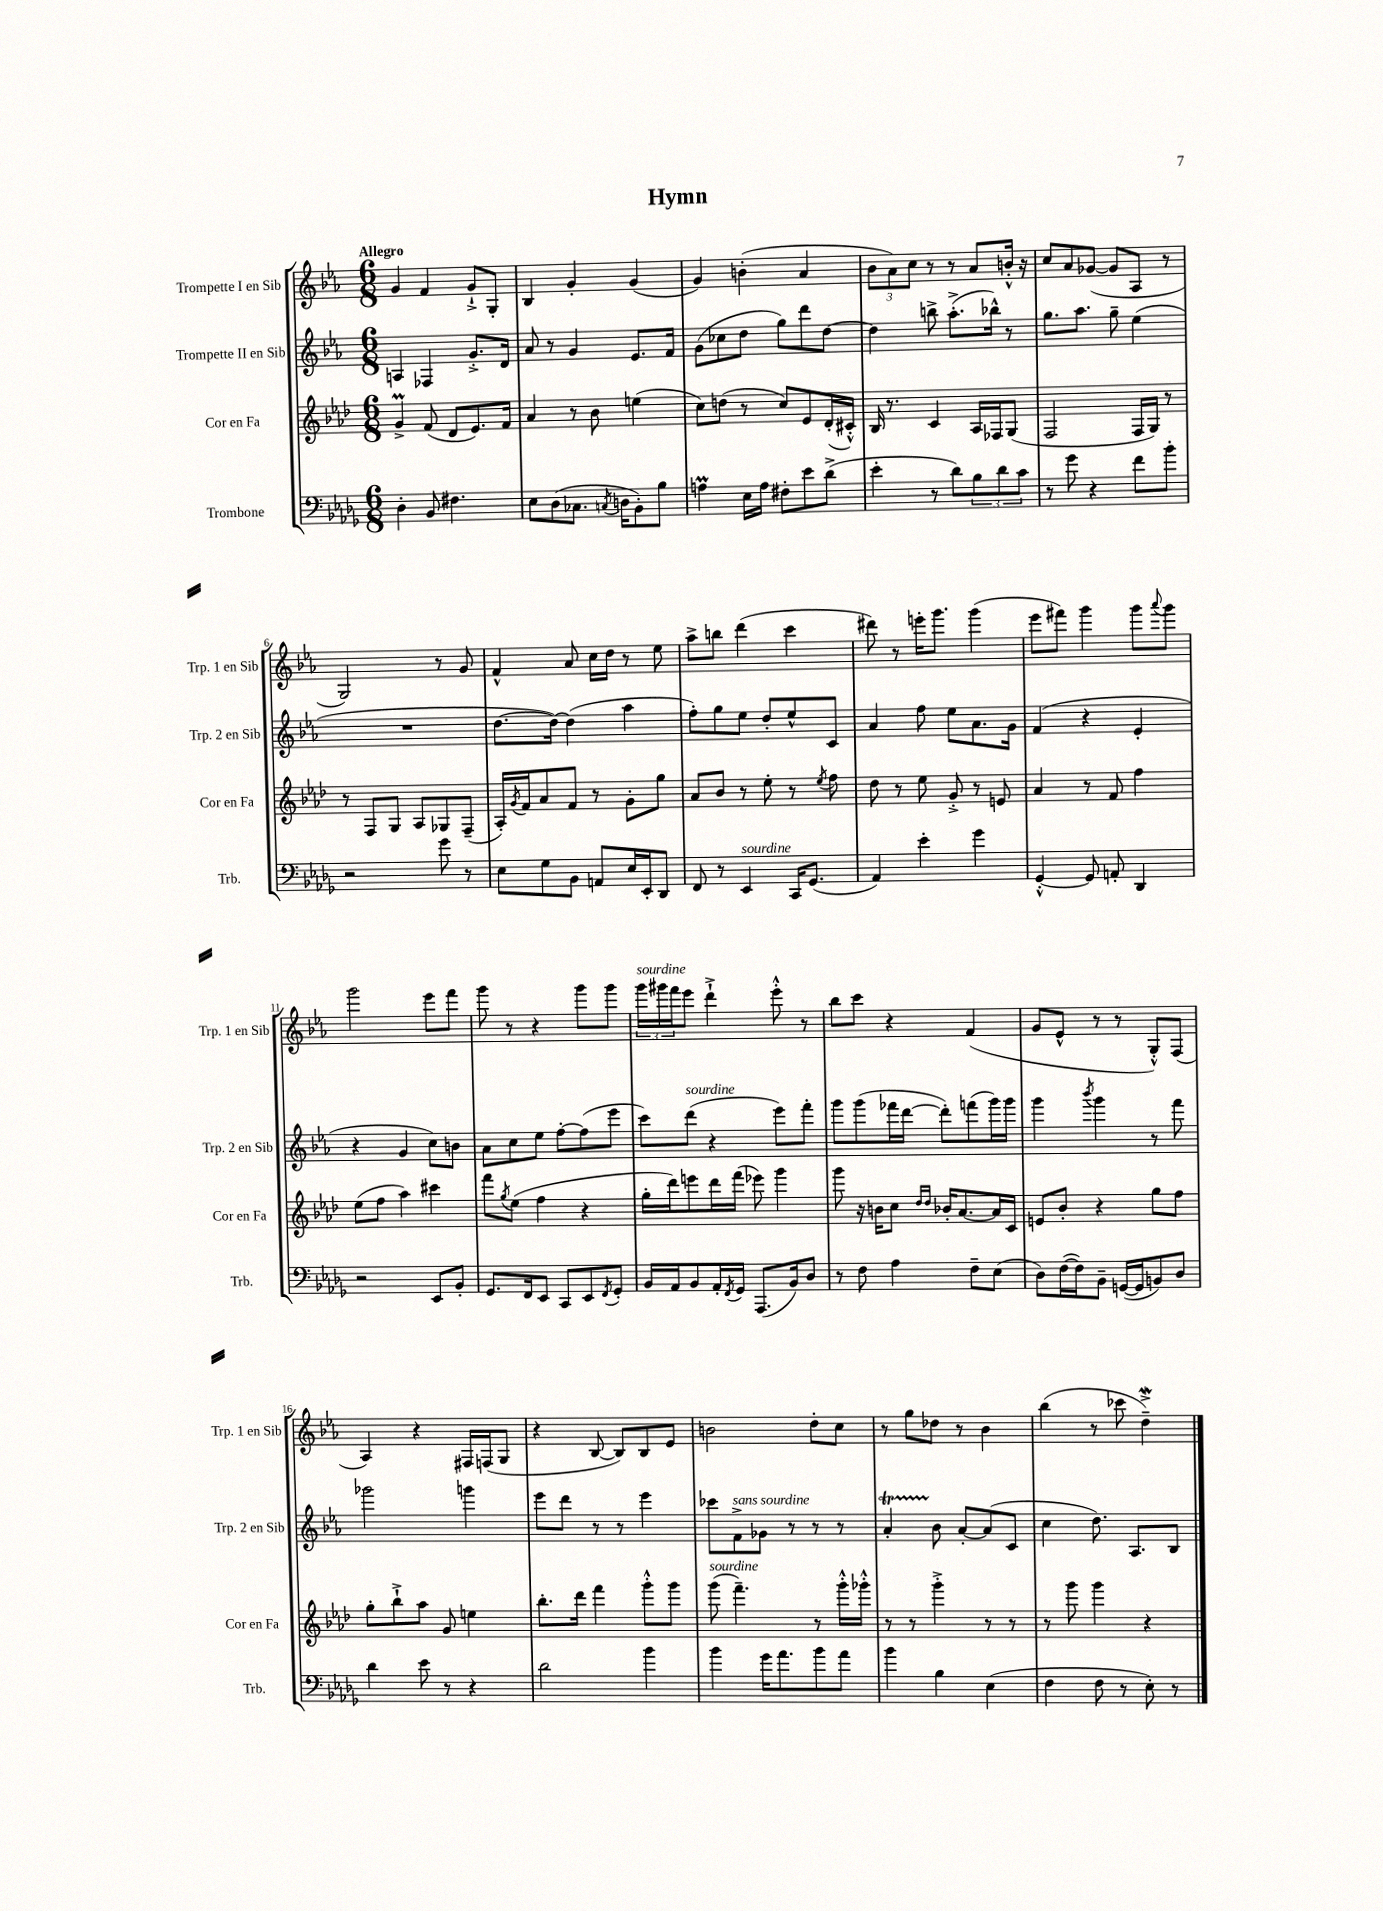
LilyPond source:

\header { title = "Hymn" }
<<
\new StaffGroup <<
\new Staff = "s0" \with { instrumentName = "Trompette I en Sib" shortInstrumentName = "Trp. 1 en Sib" } {
    \clef treble \key ees \major \numericTimeSignature \time 6/8 \tempo "Allegro"
    g'4 f'4 g'8-!-> g8-. |
    bes4 g'4-. g'4( |
    g'4) b'4-.( aes'4 |
    \tuplet 3/2 { bes'8 aes'8) c''8 } r8 r8 aes'8 b'16-.-^ r16 |
    c''8 aes'8 ges'8~( ges'8 aes8 r8 |
    g2) r8 g'8 |
    f'4-^ aes'8 c''16 d''16 r8 ees''8 |
    aes''8-> b''8 d'''4( c'''4 |
    dis'''8) r8 e'''16-. g'''8. g'''4( |
    ees'''8 fis'''8) g'''4 g'''8 \appoggiatura { aes'''8 } g'''8 |
    g'''2 ees'''8 f'''8 |
    g'''8 r8 r4 g'''8 g'''8 |
    \tuplet 3/2 { g'''16^\markup { \italic "sourdine" } gis'''16 f'''16 } ees'''8 d'''4-!-> ees'''8-.-^ r8 |
    bes''8 c'''8 r4 f'4( |
    g'8 ees'8-^ r8 r8 g8-.-^) f8( |
    aes4) r4 fis16 f16( g8 |
    r4 bes8~ bes8) bes8 ees'8 |
    b'2 d''8-. c''8 |
    r8 g''8 des''8 r8 bes'4 |
    bes''4( r8 ces'''8 d''4--->\mordent) \bar "|." |
}
\new Staff = "s1" \with { instrumentName = "Trompette II en Sib" shortInstrumentName = "Trp. 2 en Sib" } {
    \clef treble \key ees \major \numericTimeSignature \time 6/8
    a4 fes4 g'8.-.-> d'16 |
    aes'8 r8 g'4 ees'8. f'16 |
    g'8( ces''8 d''8 g''8) d'''8 d''8~ |
    d''4 b''8-> aes''8.-.->( bes''16-^) r8 |
    g''8. aes''8. g''8-- ees''4( |
    R2. |
    d''8.~ d''16~) d''4( aes''4 |
    f''8-.) g''8 ees''8 d''8-. ees''8-^ c'8 |
    aes'4 f''8 ees''8 aes'8. g'16 |
    f'4( r4 ees'4-. |
    r4 g'4 c''8) b'8 |
    aes'8 c''8 ees''8 f''8~-. f''8( ees'''8 |
    c'''8) d'''8^\markup { \italic "sourdine" }( r4 ees'''8) f'''8-. |
    g'''8 g'''8( fes'''16 d'''16~ d'''8-.) f'''8( g'''16) g'''16 |
    g'''4 \acciaccatura { bes'''8 } g'''4 r8 f'''8 |
    ges'''2 g'''4 |
    ees'''8 d'''8 r8 r8 ees'''4 |
    ces'''8 f'8->^\markup { \italic "sans sourdine" } ges'8 r8 r8 r8 |
    aes'4-.\startTrillSpan bes'8\stopTrillSpan aes'8~-. aes'8( c'8 |
    c''4 d''8.) aes8. bes8 \bar "|." |
}
\new Staff = "s2" \with { instrumentName = "Cor en Fa" shortInstrumentName = "Cor en Fa" } {
    \clef treble \key aes \major \numericTimeSignature \time 6/8
    g'4->\prall f'8( des'8 ees'8.) f'16 |
    aes'4 r8 bes'8 e''4( |
    c''8) d''8( r8 c''8) ees'8 des'16-.( cis'16-.-^) |
    bes16 r8. c'4 aes16 fes16 g8( |
    f2 f16 g16) r8 |
    r8 f8 g8 aes8 ges8 f8--( |
    aes16-.) \acciaccatura { g'8 } f'16 aes'8 f'8 r8 g'8-. g''8 |
    aes'8 bes'8 r8 ees''8-. r8 \acciaccatura { ees''8 } f''8 |
    des''8 r8 ees''8 g'8-.-> r8 e'8 |
    aes'4 r8 f'8 f''4 |
    ees''8( f''8 aes''4) cis'''4 |
    f'''8 \acciaccatura { g''8 } ees''8( f''4 r4 |
    g''16-. des'''16) e'''8 des'''16 f'''16( ees'''8) g'''4 |
    g'''8 r16 b'16 c''8 \grace { des''16 des''16 } bes'16-. aes'8.~ aes'16 c'16 |
    e'8 bes'8-. r4 g''8 f''8 |
    g''8-. bes''8-!-> aes''8 g'8 e''4 |
    bes''8.-. des'''16 f'''4 g'''8-.-^ g'''8 |
    g'''8^\markup { \italic "sourdine" }( f'''4.--) r8 g'''16-.-^ ges'''16-.-^ |
    r8 r8 g'''4-.-> r8 r8 |
    r8 g'''8 g'''4 r4 \bar "|." |
}
\new Staff = "s3" \with { instrumentName = "Trombone" shortInstrumentName = "Trb." } {
    \clef bass \key des \major \numericTimeSignature \time 6/8
    des4-. bes,8 fis4. |
    ees8 des8( ces8. \acciaccatura { c8 } d16 bes,8-.) bes8 |
    a4\prall ees16 a16 fis8-. ees'8 des'8->( |
    ees'4-. r8 des'8) \tuplet 3/2 { bes8 des'8 c'8 } |
    r8 ges'8 r4 f'8 bes'8-. |
    r2 ges'8 r8 |
    ees8 ges8 bes,8 a,8 ees16 ees,16-. des,8 |
    f,8 r8 ees,4^\markup { \italic "sourdine" } c,16 ges,8.( |
    aes,4) ees'4-. ges'4 |
    ges,4~-.-^ ges,8 a,8-. des,4 |
    r2 ees,8 bes,8-. |
    ges,8. f,16 ees,8 c,8 ees,8 \acciaccatura { f,8 } ges,8-. |
    bes,16 aes,16 bes,8 aes,16-. \acciaccatura { f,8 } ges,16 aes,,8.( bes,16) des8 |
    r8 f8 aes4 f8-- ees8( |
    des8) f16~( f16) bes,8-- g,16~( g,16 b,8) des8 |
    des'4 ees'8 r8 r4 |
    des'2 bes'4 |
    bes'4 ges'16 aes'8. bes'8 aes'8 |
    bes'4 bes4 ees4( |
    f4 f8 r8 ees8-.) r8 \bar "|." |
}
>>
>>
